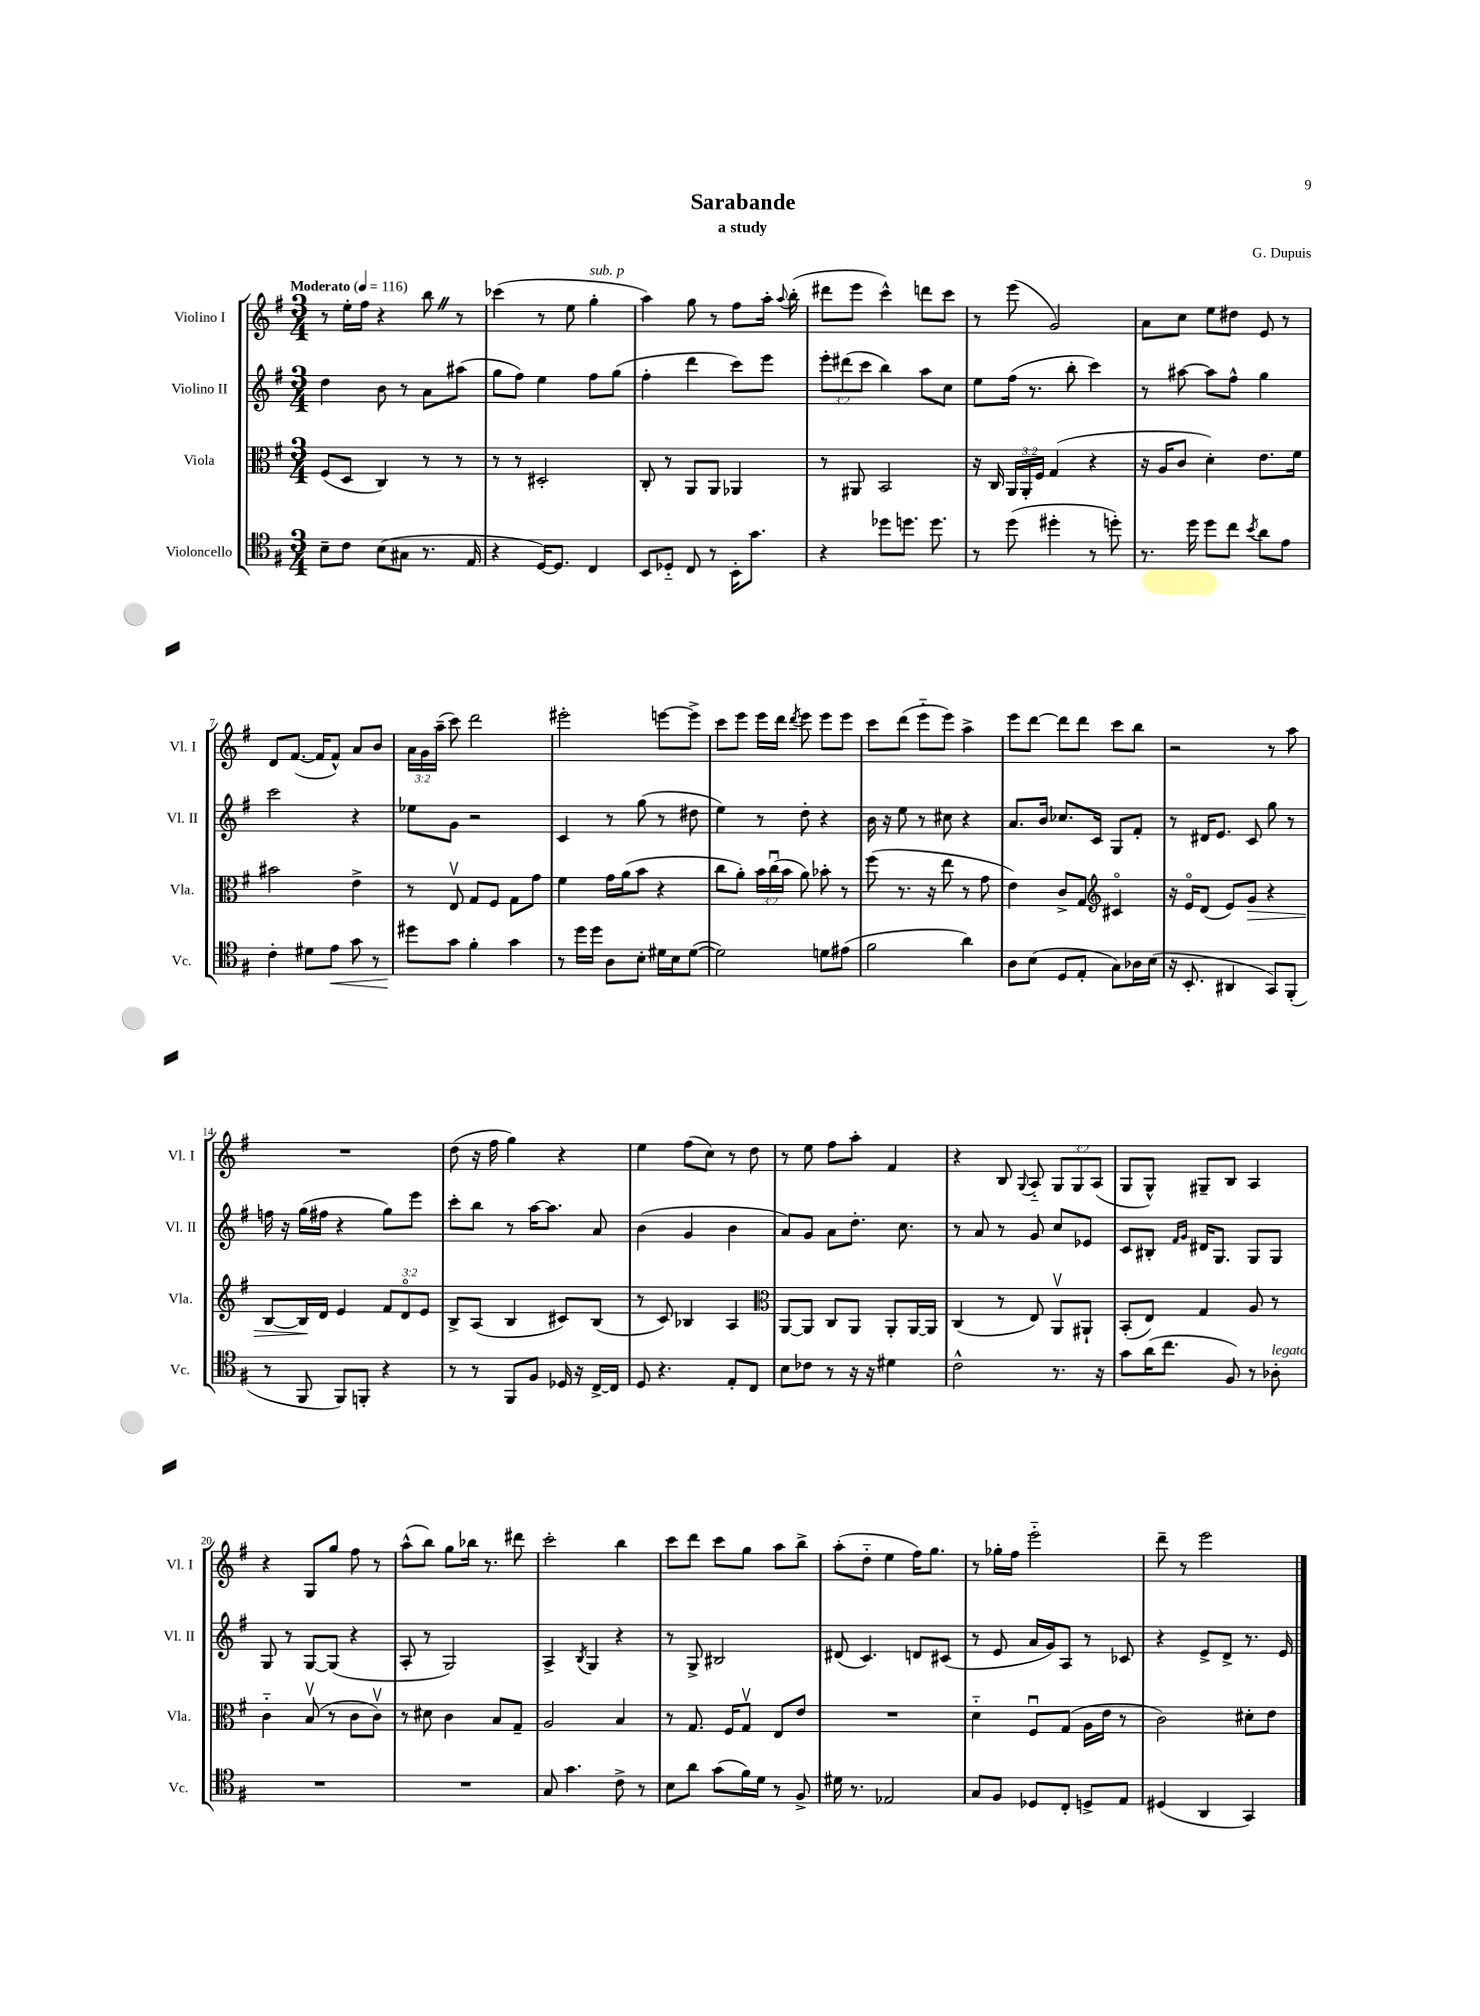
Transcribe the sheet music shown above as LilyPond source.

\header { title = "Sarabande" composer = "G. Dupuis" subtitle = "a study" }
<<
\new StaffGroup <<
\new Staff = "s0" \with { instrumentName = "Violino I" shortInstrumentName = "Vl. I" } {
    \clef treble \key g \major \numericTimeSignature \time 3/4 \override Staff.TupletNumber.text = #tuplet-number::calc-fraction-text \tempo "Moderato" 4 = 116
    \autoBeamOff r8 e''16[-. fis''16] r4 b''8 \once \override BreathingSign.text = \markup { \musicglyph "scripts.caesura.straight" } \breathe r8 |
    ces'''4( r8 e''8 g''4-.^\markup { \italic "sub. p" } |
    a''4) g''8 r8 fis''8[ a''16]-. \appoggiatura { a''8 } b''16-.( |
    dis'''8[ e'''8] c'''4-^) d'''8[ c'''8] |
    r8 e'''8( g'2) |
    a'8[ c''8] e''8[ dis''8] e'8 r8 |
    d'8[ fis'8.]~( fis'16[ fis'8]-^) a'8[ b'8] |
    \tuplet 3/2 { a'16[ g'16 a''16]--( } c'''8) d'''2 |
    eis'''2-. e'''8[~ e'''8]-> |
    c'''8[ e'''8] e'''16[ d'''16] \acciaccatura { d'''8 } e'''8 e'''8[ e'''8] |
    c'''8[ d'''8]( e'''8[-_ e'''8]) a''4-> |
    e'''8[ d'''8]~ d'''8[ d'''8] c'''8[ b''8] |
    r2 r8 a''8 |
    R2. |
    d''8( r16 fis''16 g''4) r4 |
    e''4 fis''8[( c''8]) r8 d''8 |
    r8 e''8 fis''8[ a''8]-. fis'4 |
    r4 b8 \appoggiatura { g8 } a8-_ \tuplet 3/2 { g8[ g8 a8]( } |
    g8[ g8]-^) gis8[-- b8] a4 |
    r4 g8[ g''8] fis''8 r8 |
    a''8[-^( b''8]) g''8[ bes''16] r8. dis'''8 |
    c'''2-. b''4 |
    c'''8[ d'''8] c'''8[ g''8] a''8[ b''8]-> |
    a''8[-.( d''8]-_ e''4 fis''16[) g''8.] |
    r8 ges''16[-. fis''16] e'''2-_ |
    d'''8-- r8 e'''2 \bar "|." |
}
\new Staff = "s1" \with { instrumentName = "Violino II" shortInstrumentName = "Vl. II" } {
    \clef treble \key g \major \numericTimeSignature \time 3/4 \override Staff.TupletNumber.text = #tuplet-number::calc-fraction-text
    \autoBeamOff d''4 b'8 r8 a'8[ ais''8]( |
    g''8[ fis''8]) e''4 fis''8[ g''8]( |
    fis''4-. d'''4 c'''8[) e'''8] |
    \tuplet 3/2 { e'''8[-. dis'''8( c'''8] } b''4) a''8[ c''8] |
    e''8[ fis''16]( r8. b''8-. c'''4) |
    r8 ais''8~ ais''8[ fis''8]-^ g''4 |
    c'''2 r4 |
    ees''8[ g'8] r2 |
    c'4 r8 g''8( r8 dis''8 |
    e''4) r8 d''8-. r4 |
    b'16 r16 e''8 r8 cis''8 r4 |
    a'8.[ b'16] ces''8.[ c'16] g8[ fis'8]-. |
    r8 dis'16[ e'8.] c'8 g''8 r8 |
    f''16 r16 g''16[( fis''16] r4 g''8[) e'''8] |
    c'''8[-. b''8] r8 a''16[~ a''8.] a'8 |
    b'4( g'4 b'4 |
    a'8[) g'8] a'8[ d''8.]-. c''8. |
    r8 a'8 r8 g'8 c''8[ ees'8] |
    c'8[ bis8]-. \grace { fis'16[ g'16] } dis'16[ g8.] g8[ g8] |
    g8 r8 g8[~ g8]( r4 |
    a8-. r8 g2) |
    a4-> \acciaccatura { b8 } g4 r4 |
    r8 g8-> bis2 |
    dis'8( c'4.) d'8[ cis'8]( |
    r8 e'8 a'16[ g'16) a8] r8 ces'8 |
    r4 e'8[-> d'8]-> r8. e'16 \bar "|." |
}
\new Staff = "s2" \with { instrumentName = "Viola" shortInstrumentName = "Vla." } {
    \clef alto \key g \major \numericTimeSignature \time 3/4 \override Staff.TupletNumber.text = #tuplet-number::calc-fraction-text
    \autoBeamOff fis8[( d8] c4) r8 r8 |
    r8 r8 dis2-. |
    c8-. r8 a,8[ a,8] aes,4 |
    r8 ais,8 b,2 |
    r16 c16 \tuplet 3/2 { a,16[ a,16-. fis16] } g4( r4 |
    r16 a16[ c'8] d'4-.) e'8.[ fis'16] |
    bis'2 e'4-> |
    r8 e8\upbow g8[ fis8] g8[ g'8] |
    fis'4 g'16[ a'16( b'8] r4 |
    c''8[ a'8]-.) \tuplet 3/2 { b'16[ c''16\downbow( b'16] } a'8) bes'8-. r8 |
    fis''8( r8. r16 e''8 r8 g'8 |
    e'4) c'8[-> g8] \clef treble cis'4\flageolet |
    r16 e'16[\flageolet d'8]( e'8[) g'8]\> r4 |
    b8[~ b16\! d'16] e'4 \tuplet 3/2 { fis'8[ d'8\flageolet e'8] } |
    b8[-> a8]( b4 cis'8[) b8]( |
    r8 c'8) bes4 a4 |
    \clef alto a,8[~ a,8] c8[ a,8] a,8[-. a,16~ a,16] |
    c4( r8 e8) a,8[\upbow ais,8]-! |
    b,8[-.( e8]) g4 a8 r8 |
    c'4-_ b8\upbow( r8 c'8[ c'8]\upbow) |
    r8 dis'8 c'4 b8[ g8]-- |
    a2 b4 |
    r8 g8. fis16[ g8]\upbow e8[ e'8] |
    R2. |
    d'4-_ fis8[\downbow g8]( a16[ e'16] r8 |
    c'2) dis'8[-. e'8] \bar "|." |
}
\new Staff = "s3" \with { instrumentName = "Violoncello" shortInstrumentName = "Vc." } {
    \clef tenor \key g \major \numericTimeSignature \time 3/4
    \autoBeamOff b8[-- c'8] b8[( gis8] r8. e16 |
    r4 d16[~) d8.] c4 |
    b,8[ des8]-_ c8 r8 b,16[-. g'8.] |
    r4 des''8[ d''8.] d''8. |
    r8 d''8( dis''4-. r8 d''8-.) |
    r8. d''16 d''8[ c''8] \acciaccatura { b'8 } a'8[ e'8] |
    c'4-. dis'8[ e'8]\< g'8 r8 |
    dis''8[\! g'8] fis'4-. g'4 |
    r8 d''16[ d''16] a8[ b8]-. dis'16[ b16 dis'8]~( |
    dis'2) d'8[ eis'8]( |
    fis'2 a'4) |
    a8[ b8]( d8[ e8]-. g8[) aes16 b16]( |
    r16 b,8.-. ais,4 g,8[) fis,8]-.( |
    r8 fis,8 fis,8[) f,8]-. r4 |
    r8 r8 fis,8[ fis8] des16 r16 c16[~-> c16] |
    d8 r4. e8[-. c8] |
    b8[ ces'8] r8 r16 r16 dis'4 |
    c'2-^ r8. r16 |
    g'8[ a'16( c''8.] fis8) r8 aes8-.^\markup { \italic "legato" } |
    R2. |
    R2. |
    g8 g'4. c'8-> r8 |
    b8[ a'8] g'8[( fis'16) d'16] r8 fis8-> |
    dis'16 r8. ees2 |
    g8[ fis8] des8[ c8]-. d8[-> e8] |
    dis4( a,4 g,4) \bar "|." |
}
>>
>>
